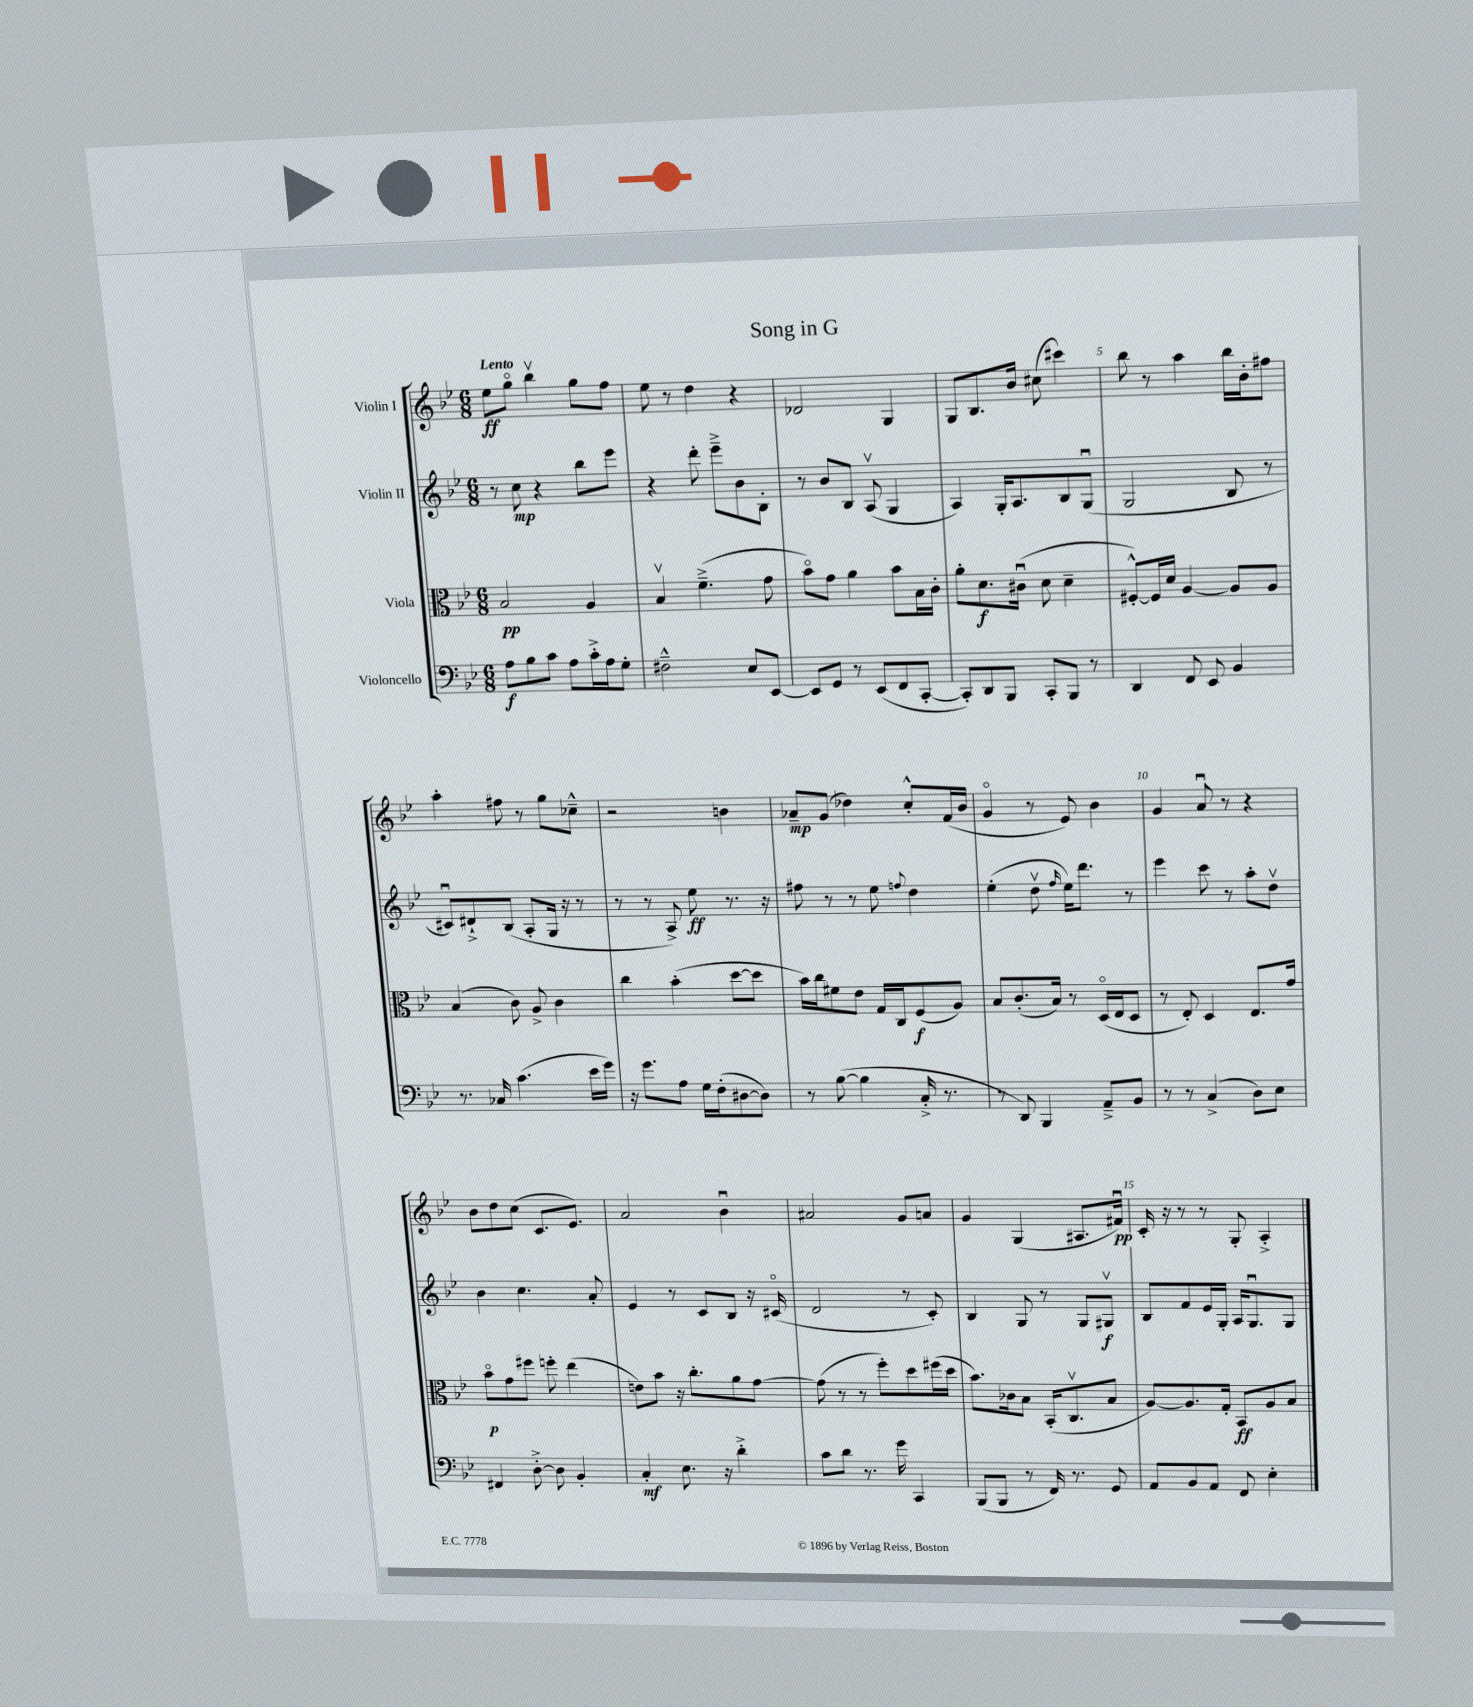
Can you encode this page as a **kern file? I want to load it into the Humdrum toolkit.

**kern	**dynam	**kern	**dynam	**kern	**dynam	**kern	**dynam
*part4	*part4	*part3	*part3	*part2	*part2	*part1	*part1
*staff4	*staff4	*staff3	*staff3	*staff2	*staff2	*staff1	*staff1
*I"Violoncello	*	*I"Viola	*	*I"Violin II	*	*I"Violin I	*
*clefF4	*	*clefC3	*	*clefG2	*	*clefG2	*
*k[b-e-]	*	*k[b-e-]	*	*k[b-e-]	*	*k[b-e-]	*
*M6/8	*	*M6/8	*	*M6/8	*	*M6/8	*
=1	=1	=1	=1	=1	=1	=1	=1
!	!	!	!	!	!	!LO:TX:a:B:t=Lento	!
8A\L	f	2B-/	pp	8r	.	8ee-\L	ff
8B-\	.	.	.	8cc\	mp	8gg\J	.
8c\J	.	.	.	4r	.	4bb-v\	.
8A\L	.	.	.	.	.	.	.
16c'^\L	.	4A/	.	8bb-\L	.	8gg\L	.
16A\J	.	.	.	.	.	.	.
8G'\J	.	.	.	8eee-\J	.	8ff\J	.
=2	=2	=2	=2	=2	=2	=2	=2
2F#X~^^\	.	4B-v/	.	4r	.	8ee-\	.
.	.	.	.	.	.	8r	.
.	.	(4.f~^\	.	8ddd'\	.	4dd\	.
.	.	.	.	8eee-~^\L	.	.	.
8E-/L	.	.	.	8b-\	.	4r	.
[8EE-/J	.	8g\	.	8B-'\J	.	.	.
=3	=3	=3	=3	=3	=3	=3	=3
8EE-/L]	.	8b-\L)	.	8r	.	2d-X/	.
8GG/J	.	8g\J	.	8b-/L	.	.	.
8r	.	4a\	.	8B-/J	.	.	.
(8EE-/L	.	.	.	(8Av/	.	.	.
8FF/	.	8b-\L	.	4G/	.	4G/	.
[8CC'/J	.	16B-\L	.	.	.	.	.
.	.	16c'\JJ	.	.	.	.	.
=4	=4	=4	=4	=4	=4	=4	=4
8CC'/L])	.	8a'\L	.	4A/)	.	8G/L	.
8DD/	.	8.d\	f	.	.	8.B-/	.
8BBB-/J	.	.	.	16G'/KL	.	.	.
.	.	(16c#Xu\Jk	.	8.A/	.	16b-/Jk	.
8CC'/L	.	8d\	.	.	.	(8cc#X\	.
8BBB-/J	.	4d~\	.	8B-/	.	4ccc#X\)	.
8r	.	.	.	(8Gu/J	.	.	.
=5	=5	=5	=5	=5	=5	=5	=5
4DD/	.	[8F#X'^^/L)	.	2G/	.	8bb-\	.
.	.	16F#/L]	.	.	.	8r	.
.	.	16d/JJ	.	.	.	.	.
8FF/	.	[4A/	.	.	.	4aa\	.
8EE-/	.	.	.	.	.	.	.
4BB-/	.	8A/L]	.	8B-/	.	16bb-\LL	.
.	.	.	.	.	.	16b-'\J	.
.	.	8A/J	.	8r	.	8ff#X\J	.
!!LO:LB:g=z
=6	=6	=6	=6	=6	=6	=6	=6
8.r	.	(4B-/	.	8c#Xu/L)	.	4aa'\	.
.	.	.	.	8d#X`^/	.	.	.
16C-X/	.	.	.	.	.	.	.
(4.c\	.	8c\)	.	(8B-/J	.	8ff#X\	.
.	.	8A^/	.	8A'/L	.	8r	.
.	.	4c\	.	16G/Jk	.	8gg\L	.
.	.	.	.	16r	.	.	.
16e-\LL	.	.	.	8r	.	8cc-X~^^\J	.
16g\JJ)	.	.	.	.	.	.	.
=7	=7	=7	=7	=7	=7	=7	=7
16r	.	4cc\	.	8r	.	2r	.
8.g\L	.	.	.	.	.	.	.
.	.	.	.	8r	.	.	.
8A\J	.	(4b-'\	.	8A^/)	.	.	.
16G\LL	.	.	.	8ee-\	ff	.	.
(16F'\J	.	.	.	.	.	.	.
[8D#X\	.	[8dd\L	.	8.r	.	4bn\	.
8D#\J])	.	8dd\J]	.	.	.	.	.
.	.	.	.	16r	.	.	.
=8	=8	=8	=8	=8	=8	=8	=8
8r	.	16b-\LL)	.	8ff#X\	.	8a-X~/L	mp
.	.	16cc\J	.	.	.	.	.
([8B-\	.	8f#X\	.	8r	.	(8g/J	.
4B-\]	.	8e-\J	.	8r	.	4dd-X\)	.
.	.	16G/LL	.	8ee-\	.	.	.
.	.	16C/J	.	.	.	.	.
.	.	.	.	8qqffn/	.	.	.
16C'^/	.	(8F/	f	4dd\	.	8cc'^^/L	.
8.r	.	.	.	.	.	.	.
.	.	8A/J)	.	.	.	(16f/L	.
.	.	.	.	.	.	16b-/JJ	.
=9	=9	=9	=9	=9	=9	=9	=9
8r	.	8B-/L	.	(4ee-'\	.	4g/	.
8DD/)	.	(8.c'/	.	.	.	.	.
4BBB-/	.	.	.	8ddv\	.	8r	.
.	.	16B-/Jk)	.	.	.	.	.
.	.	.	.	16qqff/	.	.	.
.	.	8r	.	16ee-\KL)	.	8e-/)	.
.	.	.	.	8.ddd\J	.	.	.
8AA~^/L	.	(16D/LL	.	.	.	4b-\	.
.	.	16E-/J	.	.	.	.	.
8BB-/J	.	8D/J	.	8r	.	.	.
=10	=10	=10	=10	=10	=10	=10	=10
8r	.	8r	.	4eee-\	.	4g/	.
8r	.	8E-'/)	.	.	.	.	.
(4C^/	.	4D/	.	8ccc\	.	8au/	.
.	.	.	.	8r	.	8r	.
8D\L)	.	8.E-/L	.	8aa'\L	.	4r	.
8E-\J	.	.	.	8ddv\J	.	.	.
.	.	16g/Jk	.	.	.	.	.
!!LO:LB:g=z
=11	=11	=11	=11	=11	=11	=11	=11
4FF#X/	.	8b-\L	p	4b-\	.	8b-\L	.
.	.	8g\	.	.	.	8dd\	.
[8D'^\	.	8ff#X\J	.	4.cc\	.	(8cc\J	.
8D\]	.	8ffn'\	.	.	.	8.c/L	.
4BB-'/	.	(4ee-\	.	.	.	.	.
.	.	.	.	.	.	8.e-/J)	.
.	.	.	.	8a'/	.	.	.
=12	=12	=12	=12	=12	=12	=12	=12
4C'/	mf	8en\L)	.	4e-/	.	2a/	.
.	.	8b-\J	.	.	.	.	.
8.E-\	.	16r	.	8r	.	.	.
.	.	8.cc'\L	.	.	.	.	.
.	.	.	.	8c/L	.	.	.
16r	.	.	.	.	.	.	.
4d'^\	.	8a\	.	8B-/J	.	4b-u\	.
.	.	[8g\J	.	16r	.	.	.
.	.	.	.	(16c#X/	.	.	.
=13	=13	=13	=13	=13	=13	=13	=13
8c\L	.	(8g\]	.	2d/	.	2a#X/	.
8d\J	.	8r	.	.	.	.	.
8.r	.	8r	.	.	.	.	.
.	.	8ff'\L)	.	.	.	.	.
16g\	.	.	.	.	.	.	.
4CC/	.	8dd\	.	8r	.	8g/L	.
.	.	(16ff#X\L	.	8c'/)	.	8an/J	.
.	.	16dd\JJ	.	.	.	.	.
=14	=14	=14	=14	=14	=14	=14	=14
(8BBB-/L	.	8.b-\L)	.	4B-/	.	4g/	.
8BBB-/J	.	.	.	.	.	.	.
.	.	16c-X\k	.	.	.	.	.
8r	.	8B-\J	.	8G/	.	(4G/	.
16FF/)	.	(16BB-'/KL	.	8r	.	.	.
8.r	.	8.Cv/	.	.	.	.	.
.	.	.	.	8G/L	.	8.A#X/L	.
8GG/	.	8B-/J	.	8G#Xv/J	f	.	.
.	.	.	.	.	.	16f#Xu/Jk)	pp
=15	=15	=15	=15	=15	=15	=15	=15
8AA/L	.	[8A/L)	.	8B-/L	.	16c'/	.
.	.	.	.	.	.	16r	.
8BB-/	.	8.A/]	.	8f/	.	8r	.
8AA/J	.	.	.	16e-/L	.	8r	.
.	.	16G'/Jk	.	16G'/JJ	.	.	.
8FF/	.	8BB-/L	ff	16A/KL	.	8G'/	.
.	.	.	.	8.Gu/	.	.	.
4E-'\	.	8A/	.	.	.	4A'^/	.
.	.	8B-/J	.	8G/J	.	.	.
==	==	==	==	==	==	==	==
*-	*-	*-	*-	*-	*-	*-	*-
